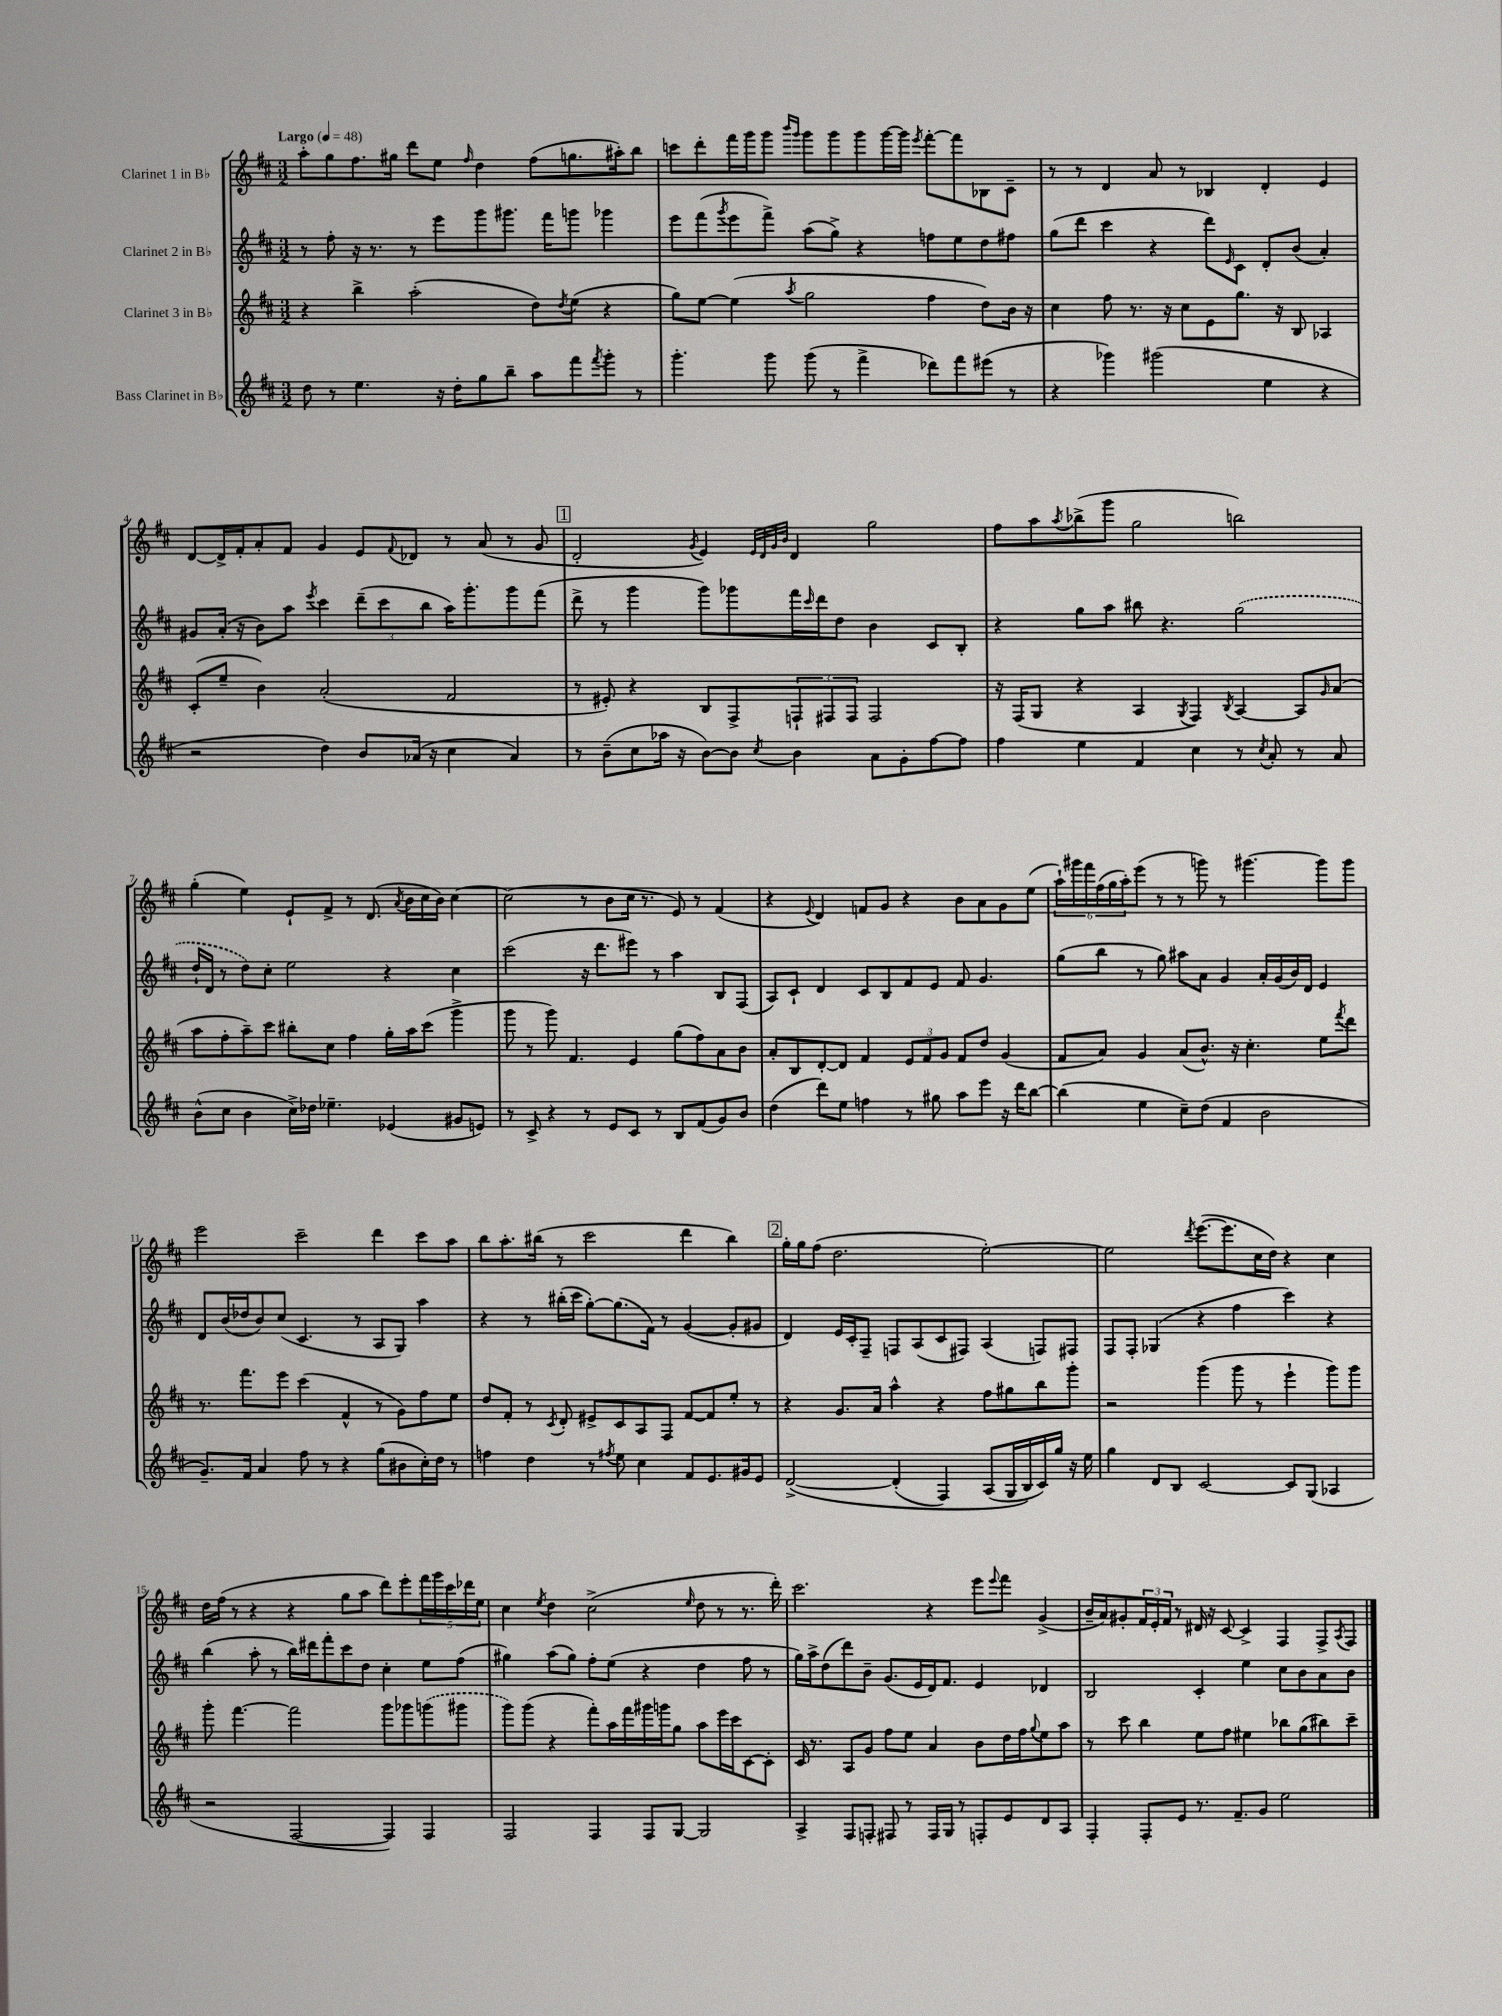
<<
\new StaffGroup <<
\new Staff = "s0" \with { instrumentName = "Clarinet 1 in Bb" } {
    \clef treble \key d \major \numericTimeSignature \time 3/2 \tempo "Largo" 4 = 48
    a''8-. g''8 fis''8. gis''16 d'''8 e''8 \grace { fis''16 } d''4 fis''8( g''8. ais''16-.) b''8 |
    c'''8 d'''8-. fis'''16 g'''16 g'''8 \grace { b'''16 g'''16 } g'''8 g'''8 g'''8 g'''16~ g'''16 \acciaccatura { e'''8 } fis'''8~-. fis'''8 bes8 cis'8-- |
    r8 r8 d'4 a'8 r8 bes4 d'4-. e'4 |
    d'8~ d'16-> fis'16-. a'8-. fis'8 g'4 e'8 \appoggiatura { fis'8 } des'8 r8 a'8( r8 g'8 |
    \mark \markup { \box "1" } d'2-. \acciaccatura { g'8 } e'4) \grace { e'32 d'32 g'32 b'32 } d'4 g''2 |
    fis''8 a''8 \acciaccatura { a''8 } bes''8->( g'''8 g''2 b''2) |
    g''4-.( e''4) e'8-! fis'8-> r8 d'8.( \acciaccatura { a'8 } b'16 cis''16 b'16) cis''4~ |
    cis''2( r8 b'8 cis''16 r8. e'8) r8 fis'4( |
    r4 \appoggiatura { e'8 } d'4) f'8 g'8 r4 b'8 a'8 g'8 e''8( |
    \tuplet 6/4 { a''16-!) gis'''16 fis'''16 fis''16( g''16 a''16-.) } e'''8( r8 r8 g'''8) r8 gis'''4.~ gis'''8 gis'''8 |
    e'''2 cis'''2-- d'''4 cis'''8 a''8 |
    b''8 a''8.-. bis''16( r8 cis'''2 d'''4 bis''4) |
    \mark \markup { \box "2" } g''16-. g''16 fis''8( d''2. e''2~-.) |
    e''2 \acciaccatura { d'''8 } e'''8.~( e'''8. cis''16 d''16) r4 cis''4 |
    d''16 fis''16( r8 r4 r4 g''8 a''8 d'''8) e'''8-. \tuplet 5/4 { fis'''16 g'''16 cis'''16 des'''16 e''16 } |
    cis''4 \acciaccatura { e''8 } d''4 cis''2->( \grace { e''16 } d''8 r8 r8. d'''16-.) |
    cis'''2. r4 e'''8 \appoggiatura { e'''8 } fis'''8 g'4->( |
    b'16-- a'16) gis'8-. \tuplet 3/2 { fis'16 e'16-. fis'16 } r8 dis'16 r16 cis'8~ cis'4-> fis4 fis8-> \acciaccatura { a8 } fis8 \bar "|." |
}
\new Staff = "s1" \with { instrumentName = "Clarinet 2 in Bb" } {
    \clef treble \key d \major \numericTimeSignature \time 3/2
    r8 fis''8-. r16 r8. r8 e'''8 g'''8 gis'''8. fis'''16 g'''8 ges'''4 |
    e'''8 fis'''8( \acciaccatura { g'''8 } e'''8 fis'''8->) a''8( g''8->) r4 f''8 e''8 d''8 fis''8 |
    g''8( d'''8 cis'''4 r4 d'''8) \grace { e'16 } cis'8 d'8-. b'8( a'4-.) |
    gis'8 a'16-.( r16 b'8) a''8 \acciaccatura { e'''8 } cis'''4 \tuplet 3/2 { d'''8--( cis'''8 b''8 } a''16) g'''8.-. g'''8 fis'''8( |
    \mark \markup { \box "1" } d'''8-> r8 g'''4 g'''8) ges'''8 fis'''16 \grace { cis'''16 } d'''16 d''8 b'4 cis'8 b8-. |
    r4 g''8 a''8 bis''8 r4. \once \slurDashed g''2( |
    d''16-! d'16 r8 d''8) cis''8-. e''2 r4 cis''4 |
    cis'''2( r16 d'''8. eis'''8) r8 a''4 b8 fis8( |
    a8) cis'8-! d'4 cis'8 b8 fis'8 e'8 fis'8 g'4. |
    g''8( b''8 r8 g''8) ais''8 a'8 g'4 a'16-. g'16( b'16) d'16 e'4 |
    d'8 b'16( des''16 b'8) cis''8( cis'4. r8 a8 g8) a''4 |
    r4 r8 bis''16-.( cis'''16 g''8~-.) g''8.( fis'16) r8 g'4~( g'8-. gis'8 |
    \mark \markup { \box "2" } d'4) e'16 cis'16-. fis8-- f8 a8( cis'8 fis8) a4( f8) fis8 |
    fis8 fis8-. ges4( r4 fis''4 cis'''4) r4 |
    b''4( a''8-. r8 b''16) dis'''16 fis'''8-. cis'''8 d''8 cis''4-. e''8 fis''8( |
    gis''4) a''8( gis''8) fis''8-. e''8( r4 d''4 fis''8 r8 |
    g''16) a''16-> d''8( d'''8) b'8-- g'8.( e'16 d'16) fis'8. e'4 des'4 |
    b2 cis'4-. e''4 cis''8 b'8 a'8 b'8 \bar "|." |
}
\new Staff = "s2" \with { instrumentName = "Clarinet 3 in Bb" } {
    \clef treble \key d \major \numericTimeSignature \time 3/2
    r4 b''4-> a''2-.( d''8) \acciaccatura { d''8 } e''8( r4 |
    g''8) e''8~ e''4( \acciaccatura { a''8 } g''2 fis''4 d''8) b'16 r16 |
    cis''4 fis''8 r8. r16 cis''8 e'8 g''8. r16 b8 aes4 |
    cis'8-.( e''8-- b'4) a'2-.( fis'2 |
    \mark \markup { \box "1" } r8 eis'8-.) r4 b8 fis8-> \tuplet 3/2 { f8-! fis8 fis8 } fis2 |
    r16 fis16( g8 r4 a4 \acciaccatura { g8 } fis4) \acciaccatura { b8 } a4~ a8 \grace { g'16 } a'8( |
    a''8 fis''8-. a''8--) cis'''8 bis''8-. cis''8 fis''4 g''16-. a''16 cis'''8( g'''4-> |
    g'''8 r8 g'''8) fis'4. e'4 g''8( fis''8) a'8 b'8 |
    a'8-. b8 d'8~-. d'8 fis'4 \tuplet 3/2 { e'8 fis'8 g'8 } fis'8 d''8 g'4( |
    fis'8 a'8) g'4 a'8( b'8.-^) r16 cis''4.-. e''8 \acciaccatura { fis'''8 } d'''8 |
    r8. fis'''8. e'''8 cis'''4( fis'4-^ r8 g'8) fis''8 e''8 |
    d''8 fis'8-. r8 \acciaccatura { cis'8 } d'8-. eis'8-> cis'8 a8 fis8 fis'8~ fis'8 e''8-. r8 |
    \mark \markup { \box "2" } r4 g'8. a'16 a''4-^ r4 fis''8 gis''8 b''8 g'''8-. |
    r2 g'''4( g'''8 r8 e'''4-! g'''8) g'''8 |
    g'''8-. fis'''4.~ fis'''2 g'''8 ges'''8 \once \slurDashed g'''8( gis'''8 |
    g'''8) g'''8( r4 fis'''8-.) a''16 fis'''16 gis'''16 g'''16 g''8 a''8 e'''16 cis'''16 cis'8~ cis'8-. |
    cis'16 r8. a8 g'8 fis''8 e''8 a'4 b'8 d''16 fis''16 \appoggiatura { g''8 } e''8 a''8 |
    r8 cis'''8 b''4 e''8 fis''8 eis''4 bes''8 g''8( bis''8) cis'''8-- \bar "|." |
}
\new Staff = "s3" \with { instrumentName = "Bass Clarinet in Bb" } {
    \clef treble \key d \major \numericTimeSignature \time 3/2
    d''8 r8 e''4. r16 d''16-. g''8 b''8-- a''8 fis'''8 \acciaccatura { fis'''8 } g'''8-. r8 |
    g'''4.-. g'''8 g'''8( r8 fis'''4-> des'''8) fis'''8 eis'''8( r8 |
    r4 ges'''4) gis'''2( e''4 r4 |
    r2 d''4) b'8 aes'16( r16 cis''4 aes'4) |
    \mark \markup { \box "1" } r8 b'8--( cis''8 aes''16 r16 b'8~) b'8 \acciaccatura { cis''8 } b'4 a'8 g'8-. fis''8~ fis''8 |
    fis''4 e''4 fis'4 cis''4 r8 \acciaccatura { cis''8 } a'8-. r8 a'8 |
    b'8-^( cis''8 b'4 cis''16->) des''16 ees''4.-- ees'4( gis'8 e'8) |
    r8 cis'8-> r4 r8 e'8 cis'8 r8 b8 fis'8( g'8) b'8 |
    d''4( d'''8) e''8 f''4 r8 gis''8 a''8 e'''8 r16 d'''16 b''8~ |
    b''4( e''4 cis''8--) d''8( fis'4 b'2 |
    g'8.--) fis'16 a'4 fis''8 r8 r4 g''8( bis'8 cis''16-.) d''16 r8 |
    f''4 d''4 r8 \acciaccatura { fis''8 } e''8 cis''4 fis'8 e'8. gis'16 e'8 |
    \mark \markup { \box "2" } d'2~->\( d'4-.( fis4) a8( g16 b16\) cis'16) g''16 r16 e''16 |
    g''4 d'8 b8 cis'2~ cis'8 g8( aes4 |
    r2 fis2~ fis4) fis4 |
    fis2 fis4 fis8 g8~ g2 |
    a4-> fis8 f8-. fis8 r8 fis16 g16 r8 f8-. e'8 d'8 a8 |
    fis4-. fis8-. e'8 r8. fis'8.-- g'8 e''2 \bar "|." |
}
>>
>>
